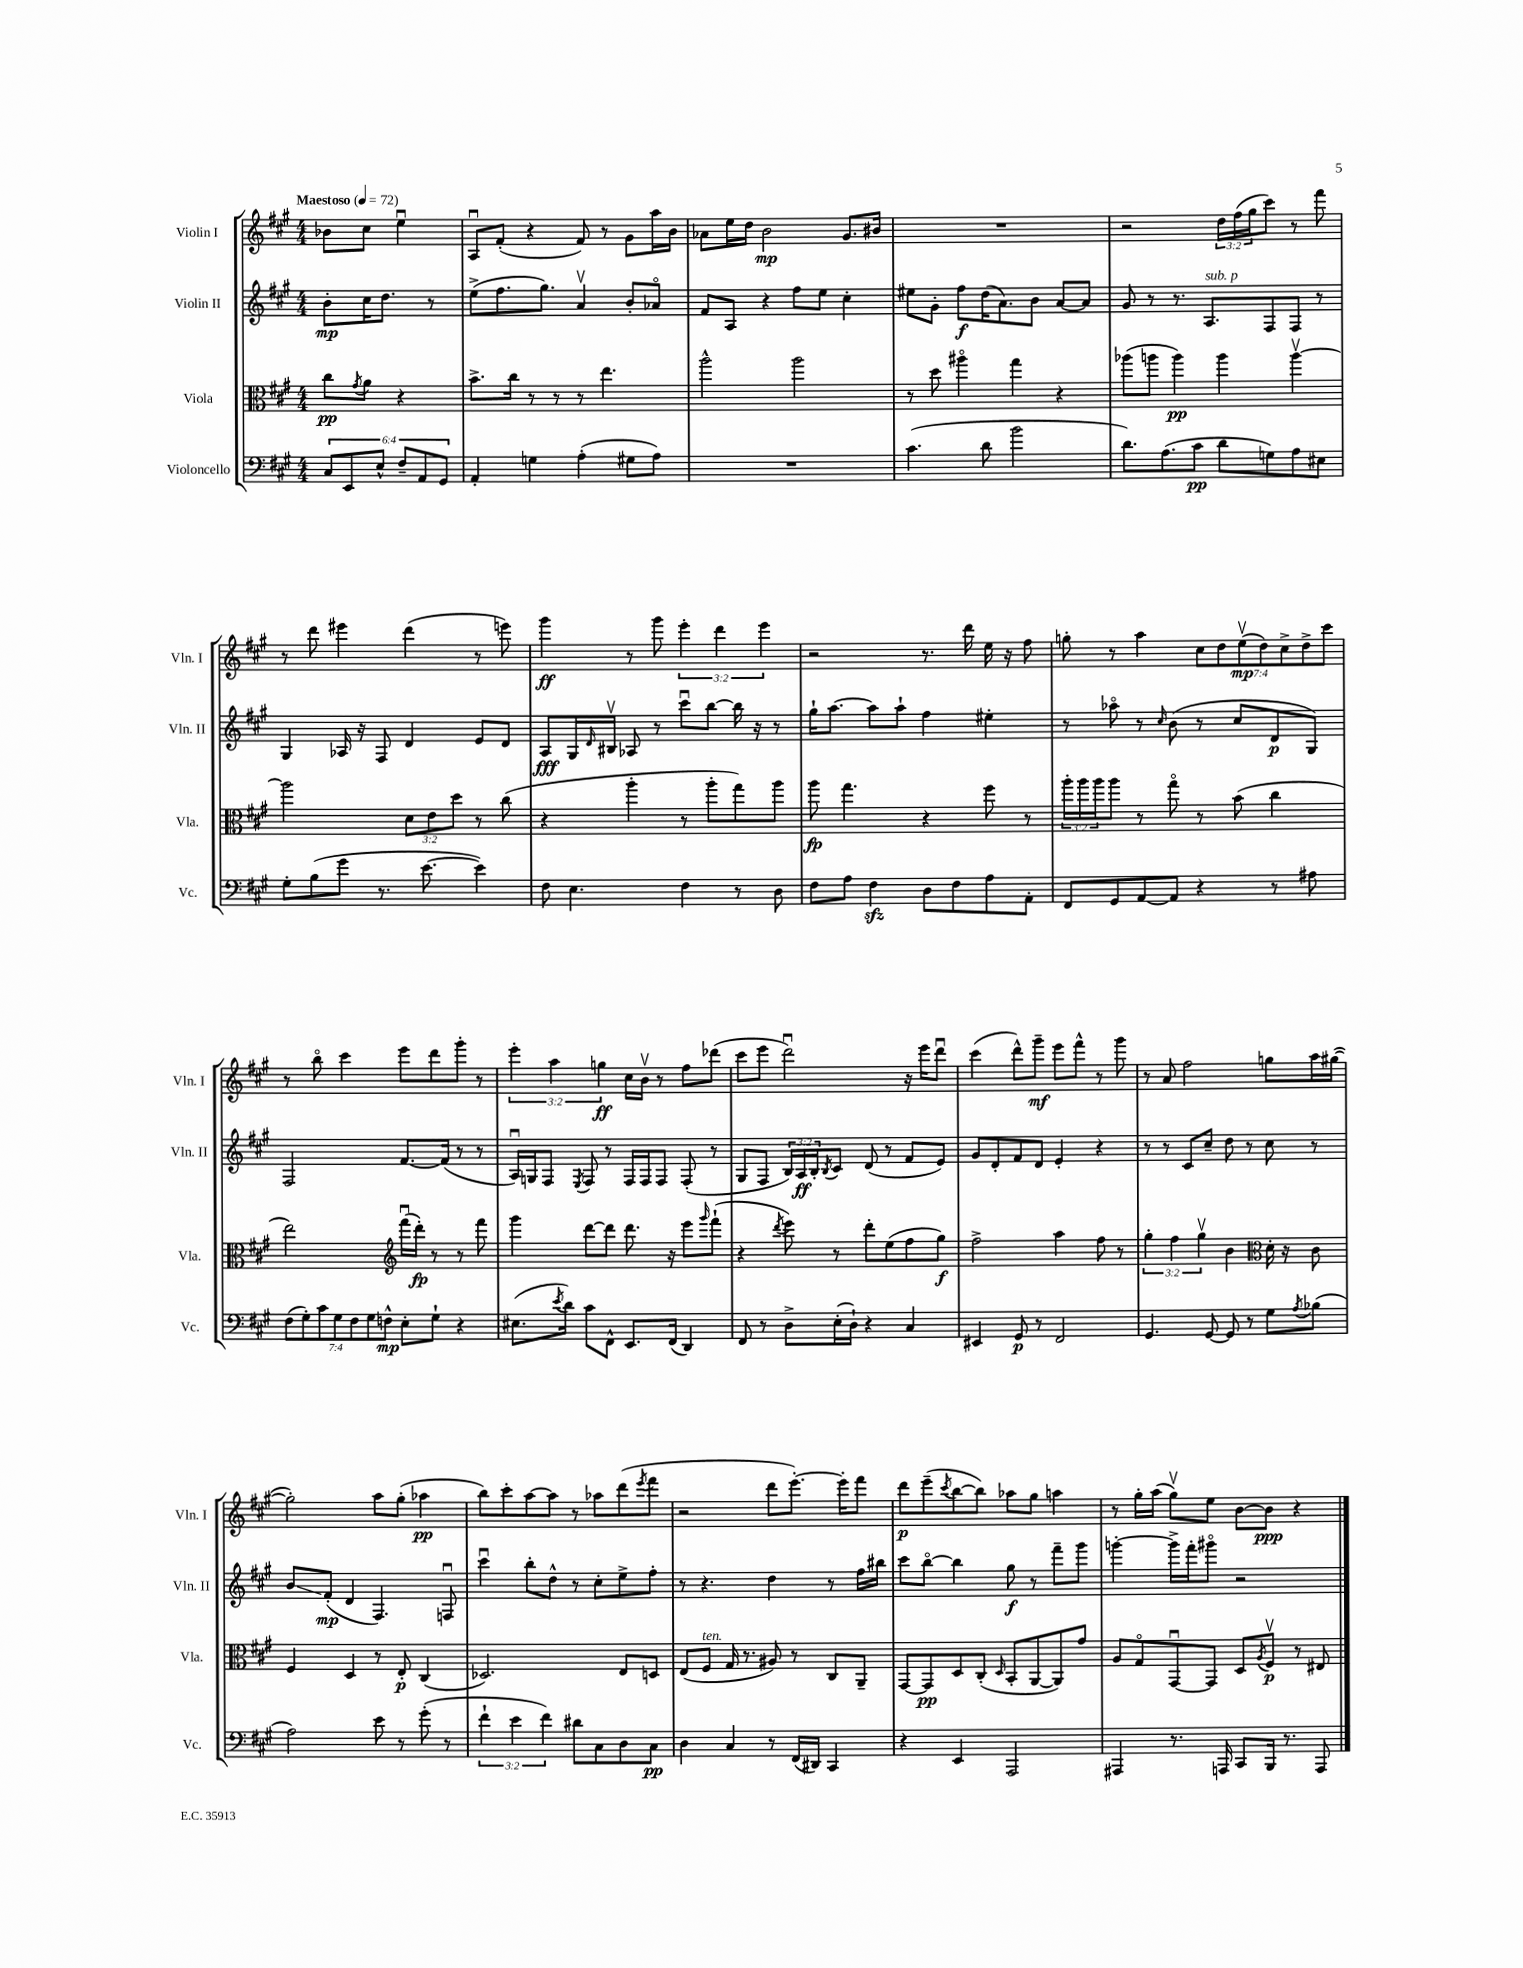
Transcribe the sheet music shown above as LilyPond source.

<<
\new StaffGroup <<
\new Staff = "s0" \with { instrumentName = "Violin I" shortInstrumentName = "Vln. I" } {
    \clef treble \key a \major \numericTimeSignature \time 4/4 \override Staff.TupletNumber.text = #tuplet-number::calc-fraction-text \partial 2 \tempo "Maestoso" 4 = 72
    bes'8 cis''8 e''4\downbow |
    a8\downbow fis'8-.( r4 fis'8) r8 gis'8 a''16 b'16 |
    aes'8 e''16 d''16 b'2\mp gis'8. bis'16 |
    R1 |
    r2 \tuplet 3/2 { d''16 fis''16( gis''16 } cis'''8) r8 fis'''8 |
    r8 d'''8 eis'''4 d'''4( r8 e'''8) |
    gis'''4\ff r8 gis'''8 \tuplet 3/2 { e'''4-. d'''4 e'''4 } |
    r2 r8. d'''16 e''16 r16 fis''8 |
    g''8-. r8 a''4 \tuplet 7/4 { cis''8 d''8 e''8\upbow\mp( d''8) cis''8-> d''8-> cis'''8 } |
    r8 b''8\flageolet cis'''4 e'''8 d'''8 gis'''8-. r8 |
    \tuplet 3/2 { e'''4-. a''4 g''4\ff } cis''16 b'16\upbow r8 fis''8 des'''8( |
    cis'''8 e'''8 d'''2\downbow) r16 e'''16 d'''8\downbow |
    cis'''4( d'''8-^) gis'''8--\mf e'''8 fis'''8-^ r8 gis'''8 |
    r8 a'8 fis''2 g''8 a''16 gis''16~( |
    gis''2-.) a''8 gis''8-.( aes''4\pp |
    b''8) cis'''8-. a''8~ a''8 r8 aes''8 d'''8( \acciaccatura { e'''8 } fis'''8 |
    r2 d'''8 e'''8.~-.) e'''16-. fis'''8 |
    d'''8\p e'''8--( \acciaccatura { cis'''8 } b''8~ b''8) aes''8 gis''8 a''4 |
    r8 gis''16-. a''16( gis''8\upbow) e''8 b'8~ b'8\ppp r4 \bar "|." |
}
\new Staff = "s1" \with { instrumentName = "Violin II" shortInstrumentName = "Vln. II" } {
    \clef treble \key a \major \numericTimeSignature \time 4/4 \override Staff.TupletNumber.text = #tuplet-number::calc-fraction-text \partial 2
    b'8-.\mp cis''16 d''8. r8 |
    e''8->( fis''8. gis''8.) a'4\upbow b'8-. aes'8\flageolet |
    fis'8 a8 r4 fis''8 e''8 cis''4-. |
    eis''8 gis'8-. fis''8\f d''16( a'8.) b'8 a'8~ a'8 |
    gis'8 r8 r8. a8.^\markup { \italic "sub. p" } fis8 fis8 r8 |
    gis4 aes16 r16 fis8 d'4 e'8 d'8 |
    a8\fff gis16 \grace { d'16 } bis16\upbow aes8 r8 cis'''8\downbow b''8~ b''16 r16 r8 |
    gis''16-! a''8.~ a''8 a''8-! fis''4 eis''4-. |
    r8 aes''8\flageolet r8 \grace { cis''16 } b'8( r8 cis''8 d'8\p gis8) |
    fis2 fis'8.~ fis'16( r8 r8 |
    a16\downbow) g16 fis8 \acciaccatura { e8 } fis8 r8 fis16 fis16 fis8 fis8-.( r8 |
    gis8 fis8 \tuplet 3/2 { b16) a16\ff b16-. } \acciaccatura { b8 } cis'8 d'8( r8 fis'8 e'8) |
    gis'8 d'8-. fis'8 d'8 e'4-. r4 |
    r8 r8 cis'8 cis''8-- d''8 r8 cis''8 r8 |
    b'8\glissando fis'8-.\mp( d'4 fis4.) f8\downbow |
    cis'''4\downbow b''8-. d''8-^ r8 cis''8-. e''8-> fis''8-. |
    r8 r4. d''4 r8 fis''16 bis''16 |
    cis'''8 b''8~\flageolet b''4 gis''8\f r8 fis'''8-- gis'''8 |
    g'''4~-. g'''16-> fis'''16-. gis'''8\flageolet r2 \bar "|." |
}
\new Staff = "s2" \with { instrumentName = "Viola" shortInstrumentName = "Vla." } {
    \clef alto \key a \major \numericTimeSignature \time 4/4 \override Staff.TupletNumber.text = #tuplet-number::calc-fraction-text \partial 2
    cis''8\pp \acciaccatura { gis'8 } a'8 r4 |
    b'8.-> cis''16 r8 r8 r8 e''4. |
    a''2-^ a''2 |
    r8 d''8 ais''4\flageolet gis''4 r4 |
    aes''8( a''8 a''4\pp) a''4 a''4~\upbow |
    a''2 \tuplet 3/2 { d'8 e'8 d''8 } r8 cis''8( |
    r4 a''4-. r8 a''8-. gis''8) a''8 |
    a''8\fp gis''4. r4 fis''8 r8 |
    \tuplet 3/2 { a''16-. a''16 a''16 } a''8 r8 gis''8\flageolet r8 b'8( cis''4 |
    e''2) \clef treble fis'''16\downbow( d'''16-.\fp) r8 r8 fis'''8 |
    gis'''4 d'''8~ d'''8 d'''8. r16 e'''8 \grace { gis'''16 } fis'''8-!( |
    r4 \acciaccatura { d'''8 } e'''8) r8 d'''8-. e''8( fis''8 gis''8\f) |
    fis''2-> a''4 fis''8 r8 |
    \tuplet 3/2 { gis''4-. fis''4 gis''4\upbow } b'4 \clef alto d'16-. r16 cis'8 |
    fis4 d4 r8 e8-.\p cis4( |
    des2.) e8 d8 |
    e8( fis8^\markup { \italic "ten." } gis16 r8. ais8) r8 cis8 a,8-- |
    gis,8~ gis,8\pp d8 cis8-.( \grace { d16 } b,8-. a,8~ a,8) gis'8 |
    a8 gis8\flageolet gis,8~\downbow gis,8 d8 \acciaccatura { a8 } fis8\upbow\p r8 eis8 \bar "|." |
}
\new Staff = "s3" \with { instrumentName = "Violoncello" shortInstrumentName = "Vc." } {
    \clef bass \key a \major \numericTimeSignature \time 4/4 \override Staff.TupletNumber.text = #tuplet-number::calc-fraction-text \partial 2
    \tuplet 6/4 { cis8 e,8 e8-^ fis8-- a,8 gis,8 } |
    a,4-. g4 a4-.( gis8 a8) |
    R1 |
    cis'4.( d'8 b'2 |
    d'8.) a8.( cis'8\pp d'8 g8) a8 eis8 |
    gis8-. b8( gis'8 r8. e'8.~ e'4) |
    fis8 e4. fis4 r8 d8 |
    fis8 a8 fis4\sfz d8 fis8 a8 a,8-. |
    fis,8 gis,8 a,8~ a,8 r4 r8 ais8 |
    \tuplet 7/4 { fis8( gis8-.) cis'8 gis8 fis8 gis8 f8-^\mp } e8-. gis8-! r4 |
    eis8.( \acciaccatura { e'8 } d'16) cis'8 fis,8-^ e,8. fis,16( d,4) |
    fis,8 r8 d8-> e16-.( d16-!) r4 cis4 |
    eis,4 gis,8\p r8 fis,2 |
    gis,4. gis,8~ gis,8 r8 gis8 \acciaccatura { a8 } bes8( |
    a2) e'8 r8 gis'8-.( r8 |
    \tuplet 3/2 { fis'4-! e'4 fis'4) } dis'8 cis8 d8 cis8\pp |
    d4 cis4 r8 fis,16( dis,16) cis,4 |
    r4 e,4 a,,2 |
    ais,,4 r8. a,,16 cis,8 b,,16 r8. a,,8 \bar "|." |
}
>>
>>
\layout { \context { \Score \remove "Bar_number_engraver" } }
